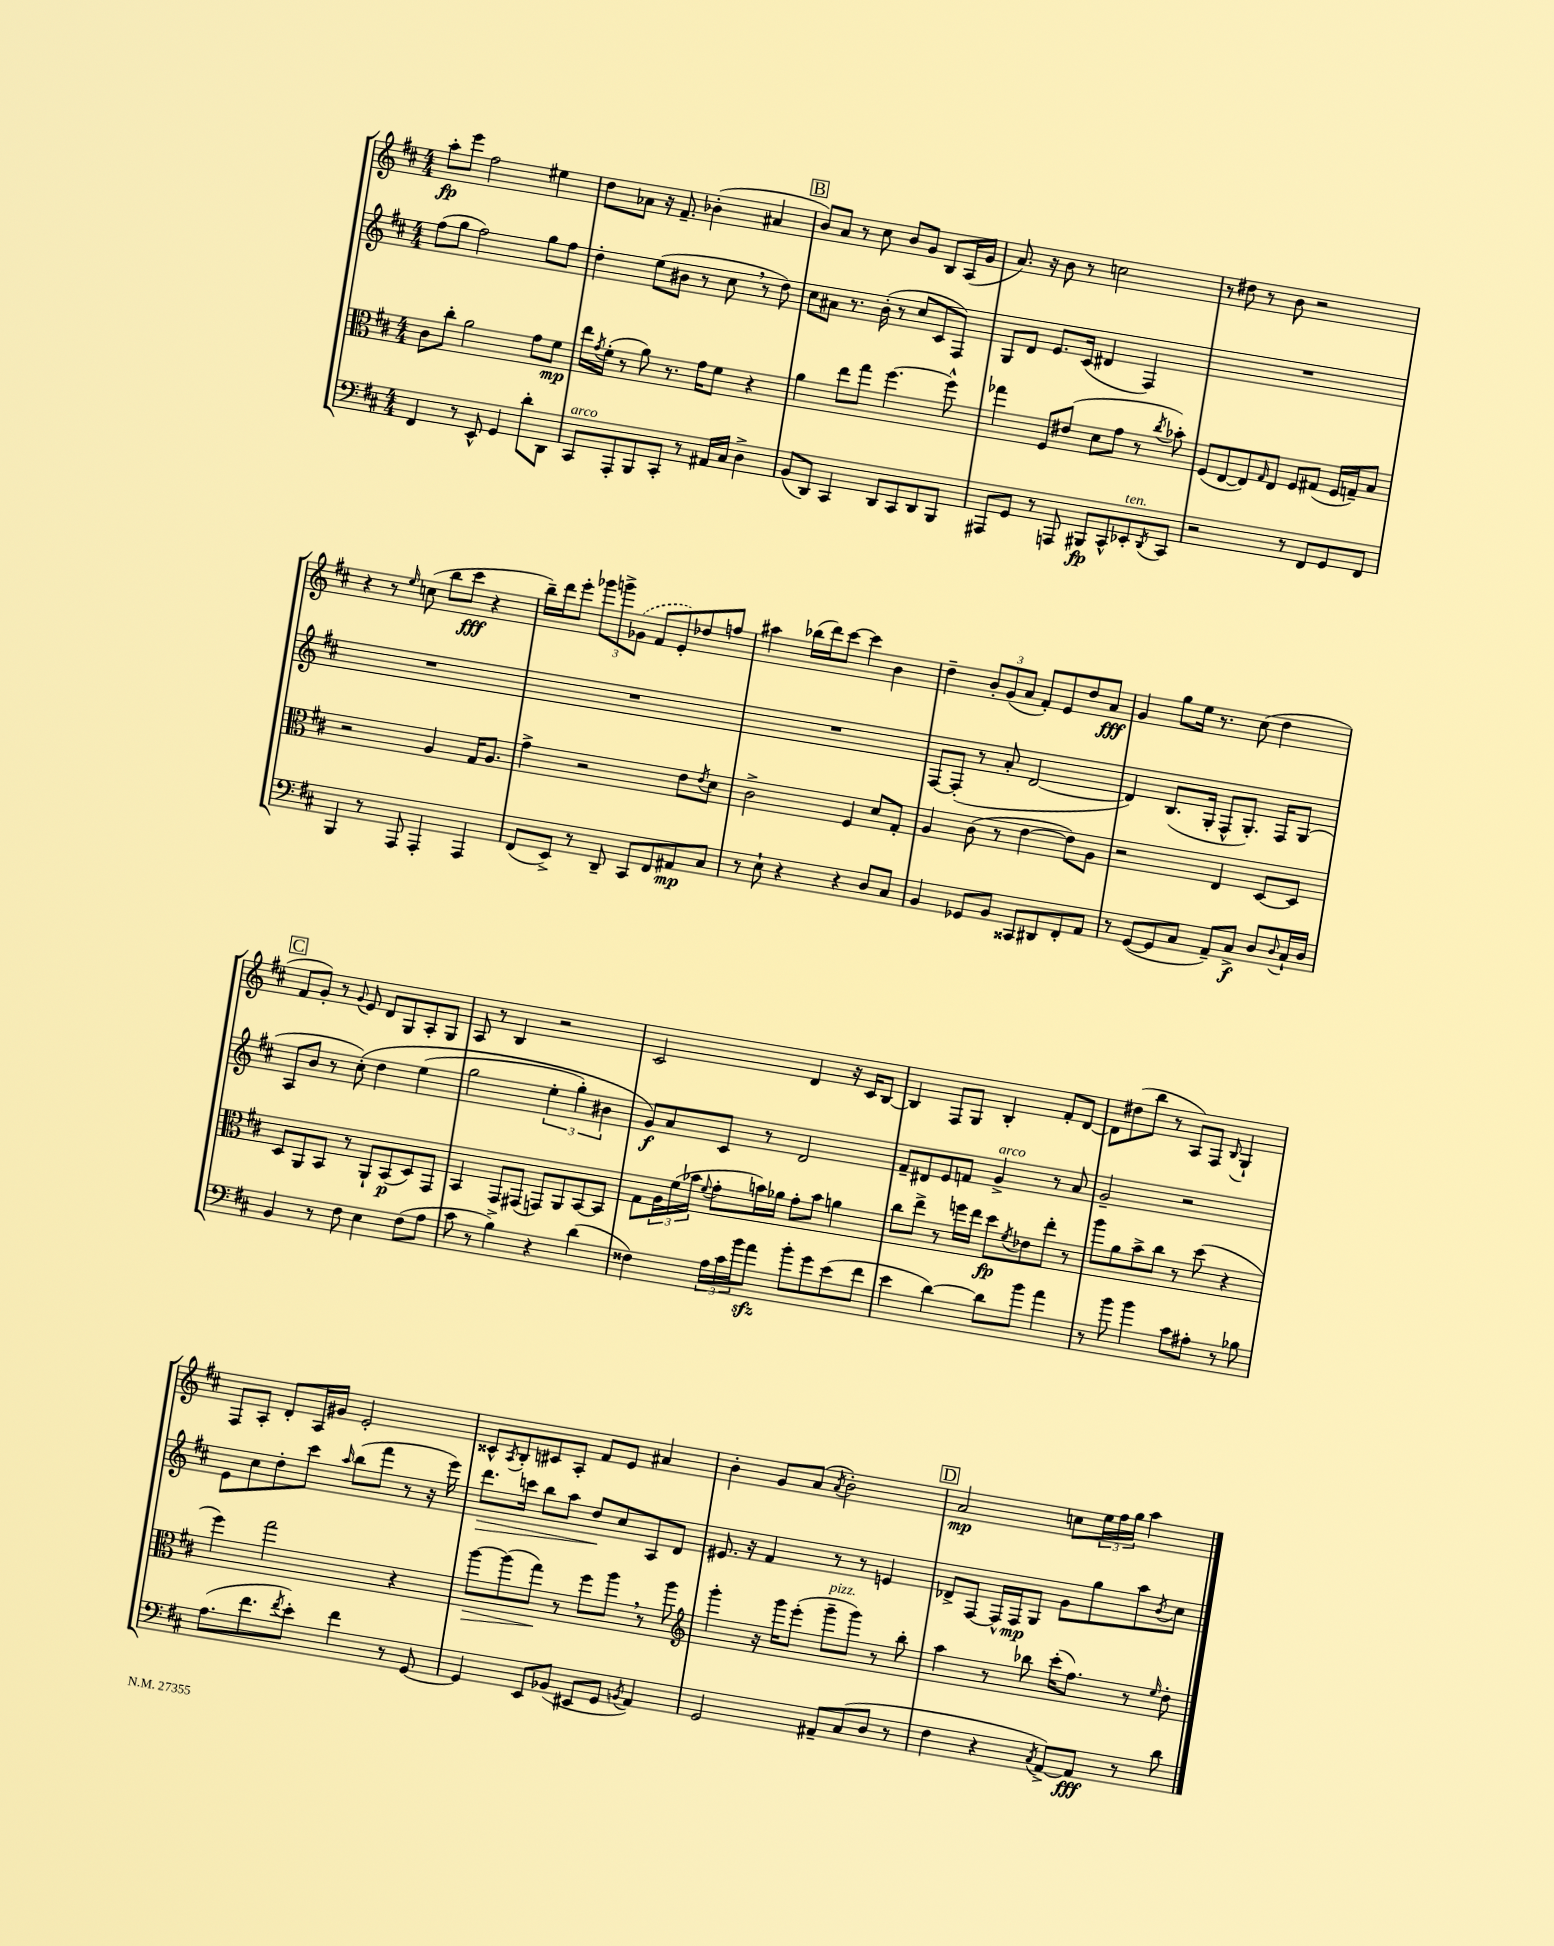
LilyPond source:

<<
\new StaffGroup <<
\new Staff = "s0" {
    \clef treble \key d \major \numericTimeSignature \time 4/4
    a''8-.\fp e'''8 fis''2 eis''4 |
    d''8 aes'8 r16 fis'8.-- bes'4-.( ais'4 |
    \mark \markup { \box "B" } b'8) a'8 r8 cis''8 b'8 g'8 b8 a16( g'16 |
    a'8.) r16 b'8 r8 c''2 |
    r8 dis''8 r8 b'8 r2 |
    r4 r8 \grace { e''16 } c''8( b''8 cis'''8\fff r4 |
    b''16--) d'''16 e'''8-. \tuplet 3/2 { ges'''8 g'''8-> \once \slurDashed ges'8( } fis'8 e'8-.) des''8 f''8 |
    ais''4 bes''16( d'''16) cis'''8~ cis'''4 b'4 |
    d''4-- \tuplet 3/2 { b'8-. g'8( a'8 } fis'8-.) e'8 d''8 a'8\fff |
    g'4 g''8 e''16 r8. cis''8( d''4 |
    \mark \markup { \box "C" } fis'8 g'8-.) r8 \appoggiatura { g'8 } e'8 d'8 g8 a8-. g8 |
    a8 r8 b4 r2 |
    cis'2 d'4 r16 cis'16 b8~ |
    b4 fis8 g8 b4-. fis'8-. d'8~ |
    d'8 dis''8( b''8 r8 a8) fis8 \appoggiatura { b8 } g4-! |
    fis8 a8-. d'8-. a16 gis'16 e'2-. |
    cisis'8-^ \acciaccatura { a8 } b8-. cis'8 a8-. fis'8 e'8 ais'4 |
    b'4-. g'8 a'8( \acciaccatura { a'8 } b'2-.) |
    \mark \markup { \box "D" } a'2\mp c''8 \tuplet 3/2 { e''16 fis''16 g''16 } a''4 \bar "|." |
}
\new Staff = "s1" {
    \clef treble \key d \major \numericTimeSignature \time 4/4
    fis''8( g''8 fis''2) g''8 fis''8 |
    d''4-. e''8( bis'8 r8 cis''8 \breathe r8 d''8) |
    \mark \markup { \box "B" } cis''8 ais'8 r8. b'16-.( r8 cis''8 cis'8 fis8) |
    g8 d'8 e'8. cis'16( dis'4 fis4) |
    R1 |
    R1 |
    R1 |
    R1 |
    fis8~ fis8-.( r8 a'8-. d'2~ |
    d'4) b8.( g16-. fis8-^ g8.-.) fis16 g8( |
    \mark \markup { \box "C" } a8 b'8 r8 cis''8-.)\( d''4 e''4( |
    g''2 \tuplet 3/2 { e''4-. g''4-.) bis'4 } |
    g'8\f\) a'8 cis'8 r8 d'2 |
    fis'8-- dis'8 e'8 f'8 g'4->^\markup { \italic "arco" } r8 a'8 |
    g'2-- r2 |
    e'8 cis''8 d''8-. cis'''8 \grace { a''16 } b''8( fis'''8 r8 r16 e'''16) |
    d'''8.\> c'''16 b''8 a''8 d''8\! cis''8 a8 d'8 |
    eis'8. r16 fis'4 r8 r8 e'4 |
    \mark \markup { \box "D" } des'8-> fis8~ fis16-^ fis16\mp g8 g'8 g''8 a''8 \acciaccatura { b'8 } cis''8 \bar "|." |
}
\new Staff = "s2" {
    \clef alto \key d \major \numericTimeSignature \time 4/4
    cis'8 cis''8-. a'2 g'8 fis'8\mp |
    e''16 \acciaccatura { g'8 } fis'16-.( r8 a'8) r8. g'16 fis'8 r4 |
    \mark \markup { \box "B" } a'4 e''8 g''8 fis''4.~ fis''8-^ |
    ges''4 fis8 eis'8( d'8 g'8 r8 \acciaccatura { cis''8 } bes'8-.) |
    fis8( e8~ e8) \grace { g16 } e8 fis8 gis8( fis16 g16--) b8 |
    r2 a4 g16 a8. |
    g'4-> r2 e'8 \acciaccatura { e'8 } d'8 |
    cis'2-> fis4 d'8 g8-. |
    a4 cis'8( r8 e'4~ e'8) a8 |
    r2 e4 d8~ d8 |
    \mark \markup { \box "C" } d8 a,8 b,8 r8 a,8-! b,8\p( d8) g,8 |
    b,4 g,8 gis,8( g,8) a,8 b,8~ b,8 |
    g8 \tuplet 3/2 { a16 fis'16( bes'16 } \appoggiatura { fis'8 } g'8-. b'16) aes'16 g'8-. b'8 a'4 |
    cis''8 e''8-> r8 f''16 e''16 d''8\fp \acciaccatura { fis'8 } ees'8 e''8-. r8 |
    a''8 a'8 b'8-> cis''8 r8 d''8( r4 |
    fis''4) g''2 r4 |
    a''8~\> a''8( g''8\!) r8 fis''8 a''8 \breathe r8 a''8 |
    \clef treble g'''4-. r16 g'''16 e'''8-.( g'''8--^\markup { \italic "pizz." } g'''8) r8 b''8-. |
    \mark \markup { \box "D" } a''4 r8 bes''8 cis'''16-.( fis''8.) r8 \grace { e''16 } d''8-. \bar "|." |
}
\new Staff = "s3" {
    \clef bass \key d \major \numericTimeSignature \time 4/4
    fis,4 r8 e,8-^ g,4 d'8-. d,8 |
    cis,8^\markup { \italic "arco" } a,,8-. b,,8 cis,8-. r8 ais,16 cis16 d4-> |
    \mark \markup { \box "B" } b,8( d,8) cis,4 d,8 cis,8 d,8 b,,8 |
    ais,,8 g,8 r8 a,,8 bis,,8\fp cis,8-^ ees,8-.^\markup { \italic "ten." } \acciaccatura { d,8 } cis,8 |
    r2 r8 fis,8 g,8 fis,8 |
    b,,4 r8 a,,8 a,,4-. a,,4 |
    fis,8( e,8->) r8 d,8-- cis,8 fis,8 ais,8\mp cis8 |
    r8 e8-! r4 r4 d8 cis8 |
    b,4 ges,8 b,8 cisis,8 dis,8 fis,8-. a,8 |
    r8 g,8~( g,8 cis8 a,8--) cis8->\f d8 \appoggiatura { d8 } cis16-! d16 |
    \mark \markup { \box "C" } b,4 r8 fis8 e4 fis8( a8 |
    cis'8 r8 b4->) r4 d'4( |
    fisis4) \tuplet 3/2 { a16 cis'16 b'16 } a'8\sfz b'8-. g'8 e'8( fis'8 |
    e'4 d'4~) d'8 b'8 a'4 |
    r8 b'8 b'4 cis'8 ais8-. r8 bes8 |
    a8.( fis'8. \acciaccatura { fis'8 } e'8-.) fis'4 r8 g,8~ |
    g,4 e,8 bes,8( eis,8 g,8 \acciaccatura { b,8 } a,4) |
    g,2 ais,8-- cis8( d8 r8 |
    \mark \markup { \box "D" } fis4 r4 \acciaccatura { cis8 } a,8~->) a,8\fff r8 d'8 \bar "|." |
}
>>
>>
\layout { \context { \Score \remove "Bar_number_engraver" } }
